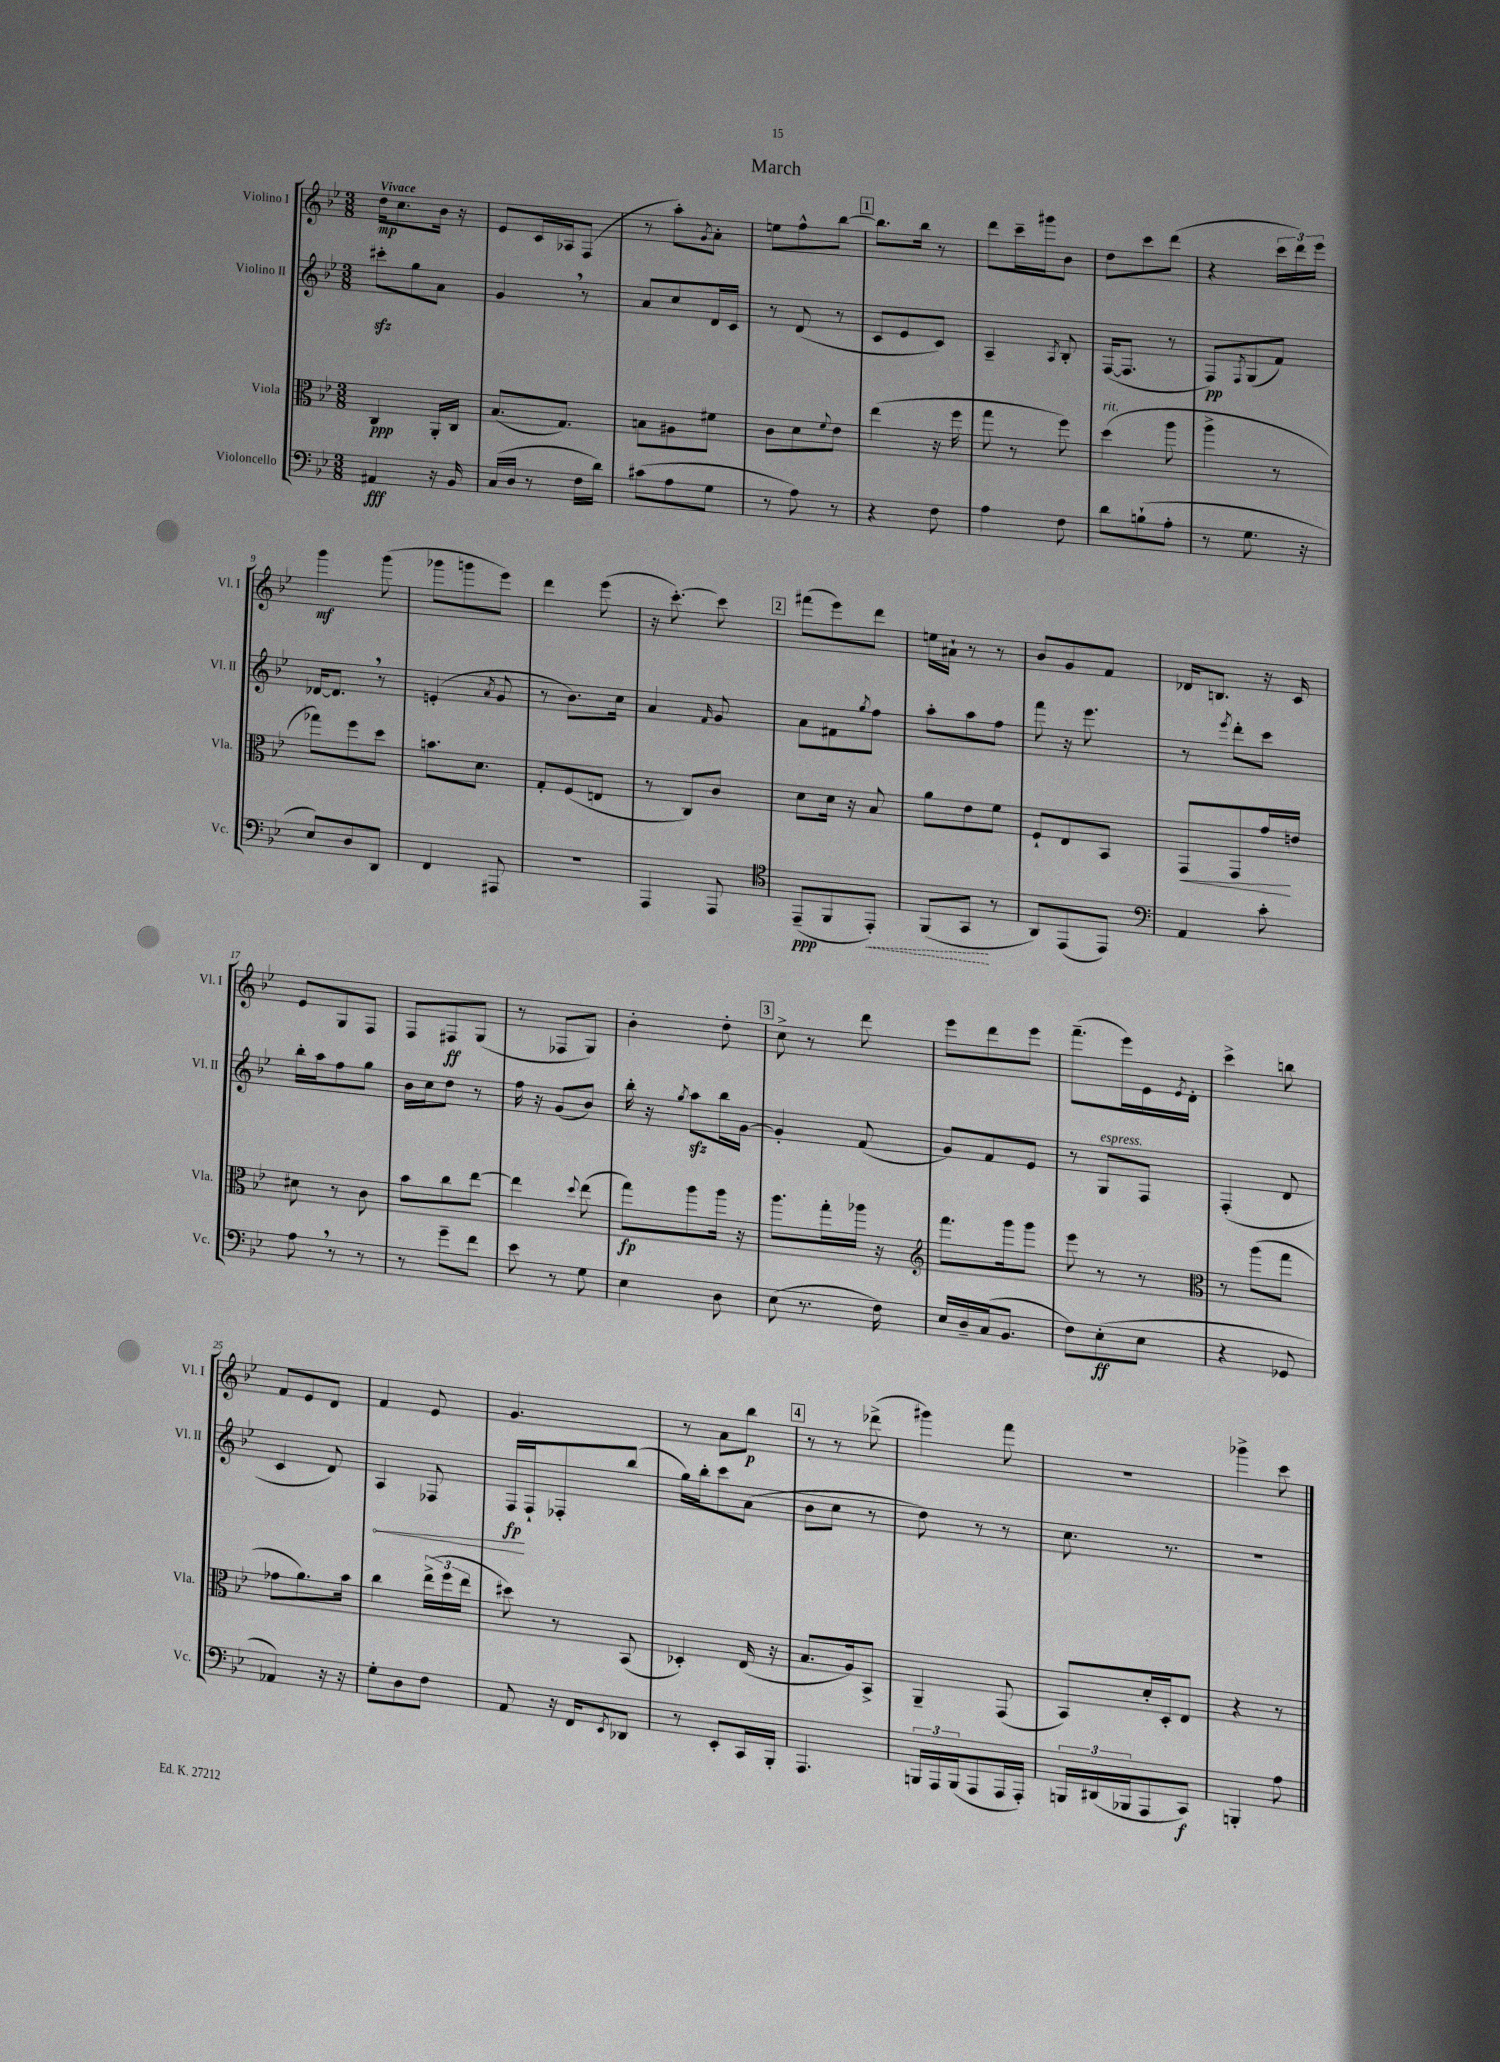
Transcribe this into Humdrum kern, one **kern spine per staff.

**kern	**dynam	**kern	**dynam	**kern	**dynam	**kern	**dynam
*part4	*part4	*part3	*part3	*part2	*part2	*part1	*part1
*staff4	*staff4	*staff3	*staff3	*staff2	*staff2	*staff1	*staff1
*I"Violoncello	*	*I"Viola	*	*I"Violino II	*	*I"Violino I	*
*I'Vc.	*	*I'Vla.	*	*I'Vl. II	*	*I'Vl. I	*
*clefF4	*	*clefC3	*	*clefG2	*	*clefG2	*
*k[b-e-]	*	*k[b-e-]	*	*k[b-e-]	*	*k[b-e-]	*
*M3/8	*	*M3/8	*	*M3/8	*	*M3/8	*
=1	=1	=1	=1	=1	=1	=1	=1
!	!	!	!	!	!	!LO:TX:a:B:t=Vivace	!
4AA#X/	fff	4C/	ppp	8ccc#Xzz'\L	.	16dd\KL	mp
.	.	.	.	.	.	8.cc\	.
.	.	.	.	8gg\	.	.	.
16r	.	16AA'/LL	.	8a\J	.	16b-\Jk	.
16BB-/	.	16C/JJ	.	.	.	16r	.
=2	=2	=2	=2	=2	=2	=2	=2
(16C/LL	.	(8.B-/L	.	4g,/	.	8e-/L	.
16D/JJ	.	.	.	.	.	.	.
8r	.	.	.	.	.	16c/L	.
.	.	8.G/J)	.	.	.	16A-X/J	.
16F\LL	.	.	.	8r	.	(8F/J	.
16d\JJ)	.	.	.	.	.	.	.
=3	=3	=3	=3	=3	=3	=3	=3
(8c#X\L	.	8Bn\L	.	8a/L	.	8r	.
8A\	.	8A#X\	.	8cc/	.	8aa'\L)	.
.	.	.	.	.	.	8qg/	.
8G\J	.	8f#X\J	.	16d/L	.	8a'\J	.
.	.	.	.	16c/JJ	.	.	.
=4	=4	=4	=4	=4	=4	=4	=4
8r	.	8c\L	.	8r	.	8een\L	.
8A\)	.	8d\	.	(8d/	.	8ff^^\	.
.	.	8qqf/	.	.	.	.	.
8r	.	8e-\J	.	8r	.	[8bb-\J	.
!!LO:REH:place=s1:t=1
=5	=5	=5	=5	=5	=5	=5	=5
4r	.	(4ee-\	.	8c/L	.	8.bb-\L]	.
.	.	.	.	8e-/	.	.	.
.	.	.	.	.	.	16bb-\Jk	.
8F\	.	16r	.	8c/J)	.	8r	.
.	.	16ff\	.	.	.	.	.
=6	=6	=6	=6	=6	=6	=6	=6
4A\	.	8gg\	.	4A~/	.	8ddd\L	.
.	.	8r	.	.	.	16ccc~\L	.
.	.	.	.	.	.	16ggg#X\J	.
.	.	.	.	8qA/	.	.	.
8F\	.	8ff\)	.	8B-'/	.	8b-\J	.
=7	=7	=7	=7	=7	=7	=7	=7
!	!	!LO:TX:a:i:t=rit.	!	!	!	!	!
8d\L	.	(4dd\	.	([16F/KL	.	8dd\L	.
.	.	.	.	8.F/J]	.	.	.
(8Bn`\	.	.	.	.	.	8ccc\	.
8A'\J	.	8aa\	.	8r	.	(8ddd\J	.
=8	=8	=8	=8	=8	=8	=8	=8
8r	.	4aa^\	.	8F/L)	pp	4r	.
.	.	.	.	8qF/	.	.	.
8.G\	.	.	.	(8G/	.	.	.
.	.	8r	.	8f/J)	.	24ccc\LL	.
.	.	.	.	.	.	24ddd\)	.
16r	.	.	.	.	.	.	.
.	.	.	.	.	.	24eee-\JJ	.
!!LO:LB:g=z
=9	=9	=9	=9	=9	=9	=9	=9
8E-/L)	.	8gg-X\L)	.	[16d-X/KL	.	4ggg\	mf
.	.	.	.	8.d-,/J]	.	.	.
8D/	.	8ff\	.	.	.	.	.
8DD/J	.	8dd\J	.	8r	.	(8ggg\	.
=10	=10	=10	=10	=10	=10	=10	=10
4FF/	.	8.bn\L	.	(4en'/	.	8ggg-X\L	.
.	.	.	.	.	.	8gggn\	.
.	.	8.d\J	.	.	.	.	.
.	.	.	.	8qa/	.	.	.
8AAA#X/	.	.	.	8g/	.	8eee-\J)	.
=11	=11	=11	=11	=11	=11	=11	=11
4.r	.	8G'/L	.	8r	.	4ddd\	.
.	.	(8F/	.	8.b-\L)	.	.	.
.	.	8En/J	.	.	.	(8eee-\	.
.	.	.	.	16cc\Jk	.	.	.
=12	=12	=12	=12	=12	=12	=12	=12
4AAA/	.	8r	.	4a/	.	16r	.
.	.	.	.	.	.	[8.ccc'\)	.
.	.	8C/L)	.	.	.	.	.
.	.	.	.	16qqf/	.	.	.
8AAA/	.	8c/J	.	8g/	.	8ccc\]	.
!!LO:REH:place=s1:t=2
=13	=13	=13	=13	=13	=13	=13	=13
*clefC4	*	*	*	*	*	*	*
(8EE-~/L	ppp	8d\L	.	8a\L	.	(8fff#X\L	.
8FF/	.	16d\Jk	.	8f#X\	.	8eee-\)	.
.	.	16r	.	.	.	.	.
.	.	.	.	8qgg/	.	.	.
!	!LO:HP:b	!	!	!	!	!	!
8EE-'/J)	<	8B-/	.	8ff\J	.	8ddd\J	.
=14	=14	=14	=14	=14	=14	=14	=14
(8FF/L	.	8a\L	.	8aa'\L	.	16een\LL	.
.	.	.	.	.	.	16a#X`\JJ	.
8GG/J	.	8e-\	.	8aa\	.	8r	.
8r	[	8f\J	.	8ff\J	.	8r	.
=15	=15	=15	=15	=15	=15	=15	=15
8AA/L)	.	8F`/L	.	8fff\	.	8b-/L	.
(8EE-/	.	8E-/	.	16r	.	8g/	.
.	.	.	.	8.eee-\	.	.	.
8EE-/J)	.	8BB-/J	.	.	.	8f/J	.
=16	=16	=16	=16	=16	=16	=16	=16
*clefF4	*	*	*	*	*	*	*
!	!	!	!LO:HP:b	!	!	!	!
4AA/	.	8GG/L	<	8r	.	16d-X/KL	.
.	.	.	.	.	.	8.Bn/J	.
.	.	.	.	8qeee-/	.	.	.
.	.	8GG/	.	8ddd'\L	.	.	.
8c'\	.	16g/L	.	8ccc\J	.	16r	.
.	.	16en/JJ	[	.	.	16c/	.
!!LO:LB:g=z
=17	=17	=17	=17	=17	=17	=17	=17
8A,\	.	8d#X\	.	16bb-'\LL	.	8e-/L	.
.	.	.	.	16aa\J	.	.	.
8r	.	8r	.	8ff\	.	8G/	.
8r	.	8c\	.	8gg\J	.	8F/J	.
=18	=18	=18	=18	=18	=18	=18	=18
8r	.	8b-\L	.	16b-\LL	.	8F/L	.
.	.	.	.	16cc\J	.	.	.
8g~\L	.	8cc\	.	8dd\J	.	8F#X/	ff
8f\J	.	[8ee-\J	.	8r	.	(8G/J	.
=19	=19	=19	=19	=19	=19	=19	=19
8e-\	.	4ee-\]	.	16ff\	.	8r	.
.	.	.	.	16r	.	.	.
8r	.	.	.	(8g/L	.	8F-X/L	.
.	.	8qqdd/	.	.	.	.	.
8G\	.	(8ee-\	.	8b-/J)	.	8G/J)	.
=20	=20	=20	=20	=20	=20	=20	=20
4E-\	.	8gg\L)	fp	16bb-'\	.	4b-'\	.
.	.	.	.	16r	.	.	.
.	.	.	.	8qgg/	.	.	.
.	.	8aa\	.	8aazz\L	.	.	.
8D\	.	16aa\Jk	.	16bb-\L	.	8dd'\	.
.	.	16r	.	[16g\JJ	.	.	.
!!LO:REH:place=s1:t=3
=21	=21	=21	=21	=21	=21	=21	=21
(8E-\	.	8.aa\L	.	4g'/]	.	8cc^\	.
8.r	.	.	.	.	.	8r	.
.	.	16gg'\L	.	.	.	.	.
.	.	16aa-X\JJ	.	(8f/	.	8ddd\	.
16F\)	.	16r	.	.	.	.	.
=22	=22	=22	=22	=22	=22	=22	=22
*	*	*clefG2	*	*	*	*	*
16E-/LL	.	8.fff\L	.	8g/L)	.	8eee-\L	.
16D~/	.	.	.	.	.	.	.
(16C/J	.	.	.	8f/	.	8ddd\	.
8.BB-/J	.	16ggg\k	.	.	.	.	.
.	.	8ggg\J	.	8e-/J	.	8eee-\J	.
=23	=23	=23	=23	=23	=23	=23	=23
8F\L)	.	8eee-\	.	8r	.	(8.fff~\L	.
!	!	!	!	!LO:TX:a:i:t=espress.	!	!	!
(8E-'\	ff	8r	.	8G/L	.	.	.
.	.	.	.	.	.	16eee-\L)	.
8E-\J	.	8r	.	8F/J	.	16e-\	.
.	.	.	.	.	.	8qe-/	.
.	.	.	.	.	.	16d'\JJ	.
=24	=24	=24	=24	=24	=24	=24	=24
*	*	*clefC3	*	*	*	*	*
4r	.	8r	.	(4F'/	.	4ccc^\	.
.	.	(8aa\L	.	.	.	.	.
8GG-X/	.	8gg\J	.	8d/	.	8bbn\	.
!!LO:LB:g=z
=25	=25	=25	=25	=25	=25	=25	=25
4AA-X/)	.	8g-X\L	.	4c/	.	8f/L	.
.	.	8.a\)	.	.	.	8e-/	.
16r	.	.	.	8d/)	.	8d/J	.
16r	.	16b-\Jk	.	.	.	.	.
=26	=26	=26	=26	=26	=26	=26	=26
!	!	!	!	!	!LO:HP:b	!	!
8G'\L	.	4cc\	.	4A/	<	4f/	.
8D\	.	.	.	.	.	.	.
8F\J	.	(24ee-^\LL	.	8F-X/	.	8e-/	.
.	.	24ff\	.	.	.	.	.
.	.	24ee-\JJ	.	.	.	.	.
=27	=27	=27	=27	=27	=27	=27	=27
8AA/	.	8dd#X\)	.	16F/LL	fp	4.g/	.
.	.	.	.	16F`/J	[	.	.
16r	.	8r	.	8F-X'/	.	.	.
16FF/KL	.	.	.	.	.	.	.
8qEE-/	.	.	.	.	.	.	.
8DD-X/J	.	(8BB-/	.	(8bb-/J	.	.	.
=28	=28	=28	=28	=28	=28	=28	=28
8r	.	4D-X'/)	.	16gg\LL)	.	8r	.
.	.	.	.	16bb-'\J	.	.	.
8EE-'/L	.	.	.	8ccc\	.	8a\L	.
16CC/L	.	(16E-/	.	(8a\J	.	8bb-\J	p
16BBB-'/JJ	.	16r	.	.	.	.	.
!!LO:REH:place=s1:t=4
=29	=29	=29	=29	=29	=29	=29	=29
4.AAA/	.	8.B-/L	.	8b-\L	.	8r	.
.	.	.	.	8cc\J	.	8r	.
.	.	16A/k)	.	.	.	.	.
.	.	8BB-^/J	.	8r	.	(8ddd-X^\	.
=30	=30	=30	=30	=30	=30	=30	=30
24BBBn/LL	.	4AA~/	.	8dd\)	.	4ggg#X\)	.
24AAA/	.	.	.	.	.	.	.
(24BBB/J	.	.	.	.	.	.	.
8AAA/	.	.	.	8r	.	.	.
16AAA/L	.	(8GG/	.	8r	.	8fff\	.
16AAA'/JJ)	.	.	.	.	.	.	.
=31	=31	=31	=31	=31	=31	=31	=31
24BBBn/LL	.	8BB-/L)	.	8.cc\	.	4.r	.
(24DD#X/	.	.	.	.	.	.	.
24BBB-X/J	.	.	.	.	.	.	.
8AAA/	.	16d'/L	.	.	.	.	.
.	.	16D'/J	.	8.r	.	.	.
8CC/J)	f	8E-/J	.	.	.	.	.
=32	=32	=32	=32	=32	=32	=32	=32
4BBBn'/	.	4r	.	4.r	.	4ggg-X^\	.
8A\	.	8r	.	.	.	8ccc\	.
==	==	==	==	==	==	==	==
*-	*-	*-	*-	*-	*-	*-	*-
